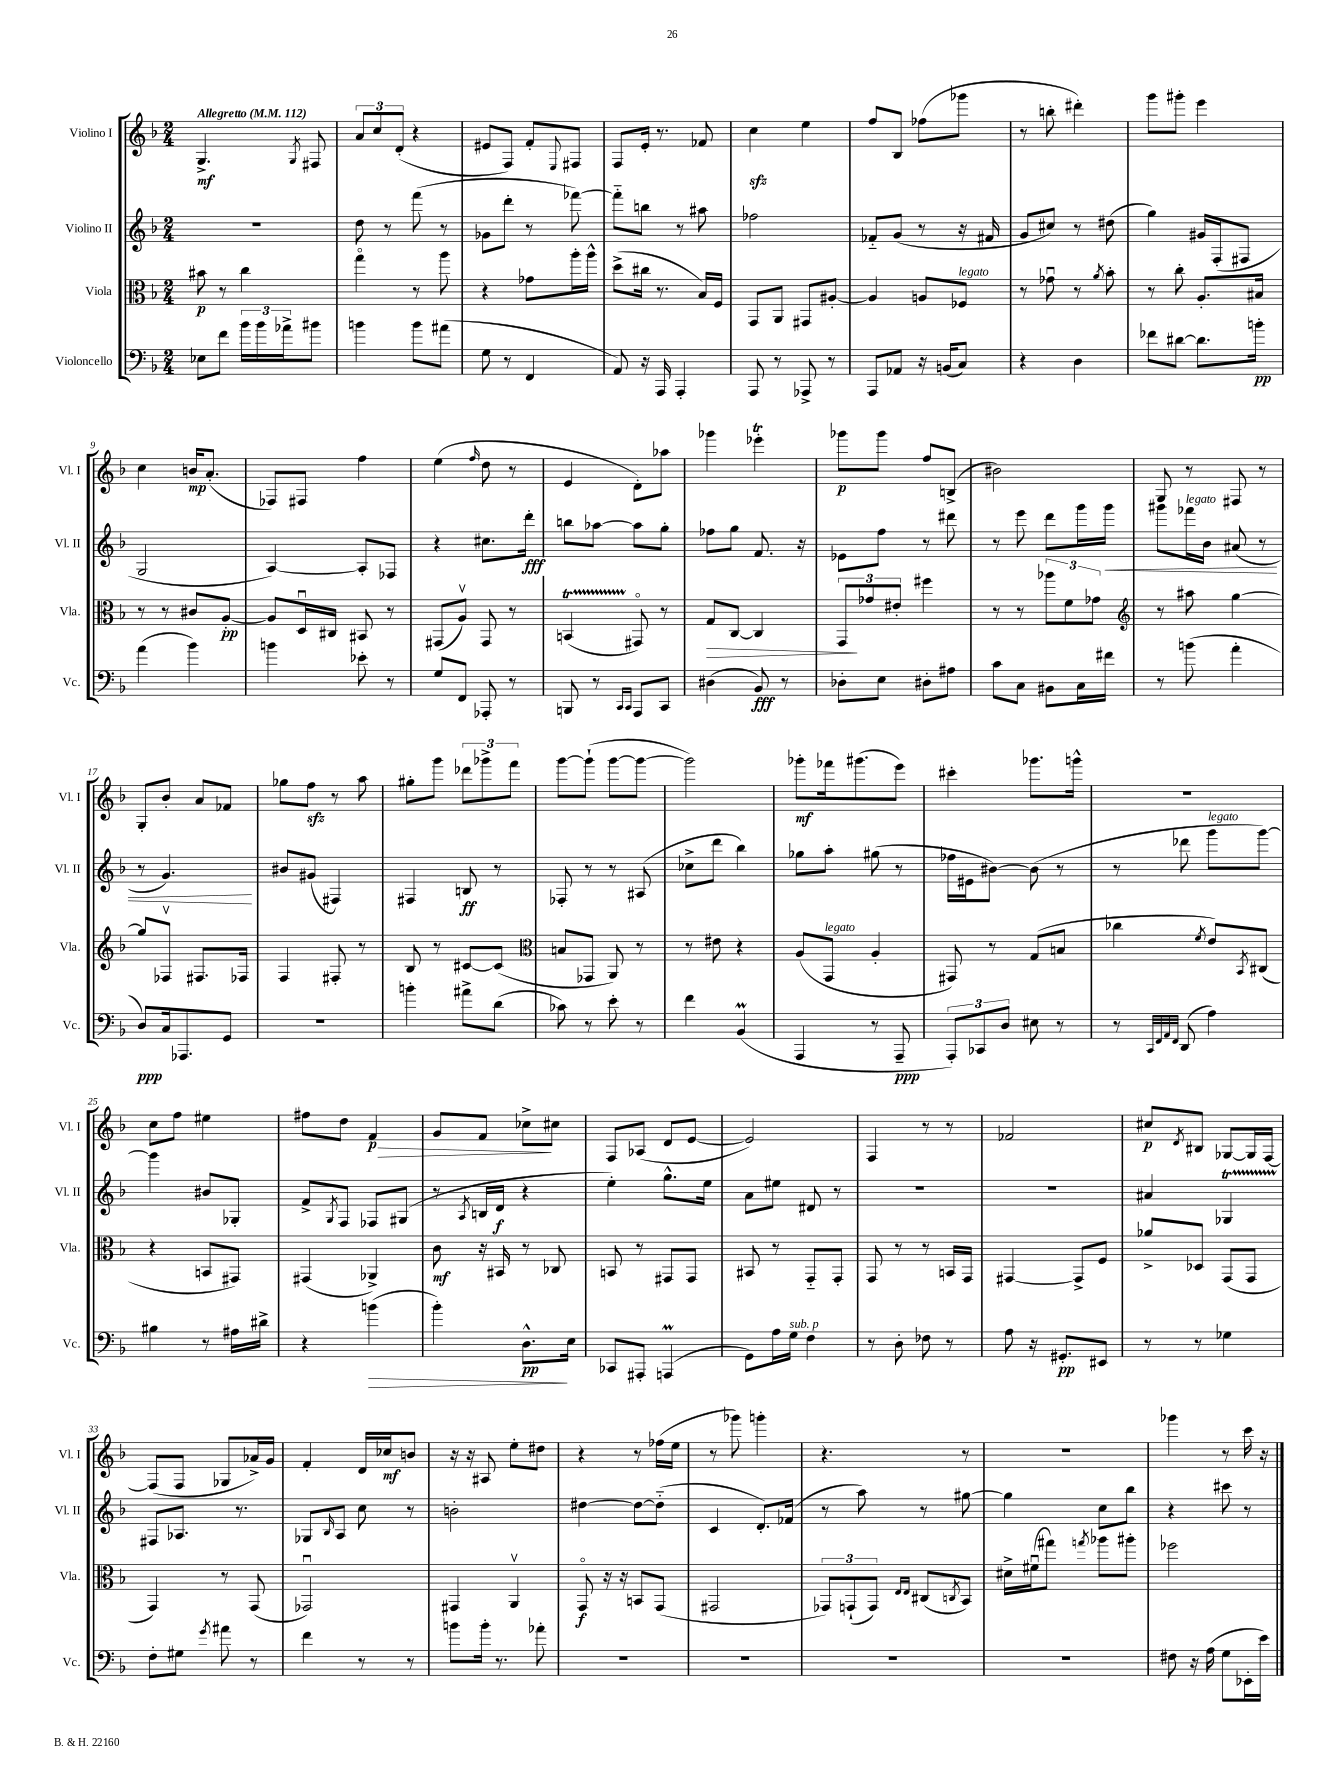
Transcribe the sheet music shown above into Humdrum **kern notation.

**kern	**kern	**kern	**kern
*staff4	*staff3	*staff2	*staff1
*clefF4	*clefC3	*clefG2	*clefG2
*k[b-]	*k[b-]	*k[b-]	*k[b-]
*M2/4	*M2/4	*M2/4	*M2/4
*MM112	*MM112	*MM112	*MM112
8E-	8b#	2r	4.G^
8f	8r	.	.
24b-	4cc	.	.
24b-	.	.	.
24a-^	.	.	.
.	.	.	8qG
8b#	.	.	8F#
=	=	=	=
4b	4ggo	8dd	12a
.	.	.	12cc
.	.	8r	.
.	.	.	(12d'
8b	8r	(8fff	4r
(8a#	8aa	8r	.
=	=	=	=
8G	4r	8g-	8e#
8r	.	8ddd'	8F)
4FF	8g-	8r	8f'
.	.	.	8qqE
.	16aa'	[8fff-)	8F#
.	16aa^^	.	.
=	=	=	=
8AA)	(8dd^	8fff-'~]	8F
16r	16cc#	8bb	16e'
16AAA	8.r	.	8.r
4AAA'	.	8r	.
.	16B-)	8aa#	8f-
.	16F	.	.
=	=	=	=
8AAA	8GG	2ff-	4cc
8r	8AA	.	.
8AAA-^	8GG#	.	4ee
8r	[8A#'	.	.
=	=	=	=
8AAA	4A#]	8f-'~	8ff
8AA-	.	(8g	8B-
16r	8A	8r	(8ff-
(16BB	.	.	.
8C)	8F-	16r	8ggg-
.	.	16f#	.
=	=	=	=
4r	8r	8g	8r
.	8g-u	8cc#)	8bb'
4D	8r	8r	4ddd#')
.	8qa	.	.
.	8b-'	(8dd#	.
=	=	=	=
8f-	8r	4gg)	8ggg
[8d#	8cc'	.	8ggg#'
8.d#]	8.A'	16g#	4eee
.	.	(16F'	.
.	.	8F#	.
16b'	16B#	.	.
=	=	=	=
(4a	8r	2G	4cc
.	8r	.	.
4b-)	8c#	.	16b
.	.	.	(8.a'
.	[8A'	.	.
=	=	=	=
4b	8A]	[4A)	8F-)
.	16Du	.	8F#
.	16C#	.	.
8e-'	8BB#	8A']	4ff
8r	8r	8F-	.
=	=	=	=
8G	(8GG#	4r	(4ee
8FF	8Av)	.	.
.	.	.	16qqff
8AAA-'	8GG#	8.cc#	8dd
8r	8r	.	8r
.	.	16ddd'	.
=	=	=	=
8BBB	(4BB	8bb	4e
8r	.	[8aa-	.
16qqCC	.	.	.
16qqCC	.	.	.
8AAA	8GG#o)	8aa-]	8d')
8CC	8r	8gg'	8aa-
=	=	=	=
(4D#	8G	8ff-	4ggg-
.	[8C	8gg	.
8BB-)	4C]	8.f	4eee-'
8r	.	.	.
.	.	16r	.
=	=	=	=
8D-'	12GG	8e-	8ggg-
.	12g-	.	.
8E	.	8ff	8ggg-
.	12e#'	.	.
8D#'	4ff#	8r	8ff
8A#	.	8ddd#	(8B^
=	=	=	=
8c	8r	8r	2b#)
8C	8r	8eee	.
8BB#	12aa-	8ddd	.
.	12f	.	.
16C	.	16ggg	.
.	12g-	.	.
16f#	.	16ggg	.
=	=	=	=
*	*clefG2	*	*
8r	8r	8ggg#	8G
(8b	8aa#	16fff-	8r
.	.	16b-	.
4a'	[4gg	(8a#	8F#
.	.	8r	8r
=	=	=	=
8D)	8gg]	8r	8G'
16C	8F-v	4.g)	8b-'
8.AAA-	.	.	.
.	8.F#	.	8a
8GG	.	.	8f-
.	16F-	.	.
=	=	=	=
2r	4F	8b#	8gg-
.	.	(8g#	8ff
.	8F#'	4F#)	8r
.	8r	.	8aa
=	=	=	=
4b'	8B-	4F#	8gg#'
.	8r	.	8ggg
8a#^	[8c#	8B	12ddd-
.	.	.	12ggg-^
(8d	(8c#]	8r	.
.	.	.	12fff
=	=	=	=
*	*clefC3	*	*
8c-)	8B	8F-'	[8ggg
8r	8GG-	8r	(8ggg`]
8e'	8AA)	8r	[8ggg
8r	8r	(8A#	8ggg_
=	=	=	=
4f	8r	8cc-^	2ggg])
.	8e#	8ddd	.
(4BB-	4r	4bb-)	.
=	=	=	=
4AAA	(8A	8gg-	8ggg-'
.	8GG	8aa'	16fff-
.	.	.	(8.ggg#
8r	4A'	(8gg#	.
8AAA~	.	8r	8eee)
=	=	=	=
12AAA')	8GG#)	16ff-	4ccc#'
.	.	16e#	.
12CC-	.	.	.
.	8r	[8b#)	.
12D	.	.	.
8E#	(8G	(8b#]	8.ggg-
8r	8B	8r	.
.	.	.	16ggg^^
=	=	=	=
8r	4cc-	8r	2r
32qqCC	.	.	.
32qqFF	.	.	.
32qqAA	.	.	.
32qqFF	.	.	.
(8DD	.	8ddd-	.
.	8qf	.	.
4A)	8e)	8ggg	.
.	8qBB-	.	.
.	(8C#	[8ggg)	.
=	=	=	=
4B#	4r	4ggg]	8cc
.	.	.	8ff
8r	8BB	8b#	4ee#
16A#	8GG#)	8G-'	.
16d#^	.	.	.
=	=	=	=
4r	(4GG#	8f^	8ff#
.	.	8qG	.
.	.	8F	8dd
(4b	4AA-^)	8F-	4f
.	.	(8G#	.
=	=	=	=
4b-')	8c	8r	8g
.	.	8qA	.
.	16r	16B	8f
.	16BB#	16d	.
8.D^^	8r	4r	8cc-^
.	8C-	.	8cc#
16E	.	.	.
=	=	=	=
8CC-	8BB	4ee')	8F
8AAA#'	8r	.	(8A-
(4AAA	8GG#	8.gg^^	8d
.	8GG#	.	[8e
.	.	16ee	.
=	=	=	=
8GG)	8BB#	8a	2e])
16A	8r	8ee#	.
16G	.	.	.
4F	8GG'~	8d#	.
.	8GG'	8r	.
=	=	=	=
8r	8GG	2r	4F
8D'	8r	.	.
8F-	8r	.	8r
8r	16BB	.	8r
.	16GG	.	.
=	=	=	=
8A	[4GG#	2r	2f-
16r	.	.	.
8.GG#'	.	.	.
.	8GG#^]	.	.
8EE#	8F	.	.
=	=	=	=
8r	8a-^	4a#	8cc#
.	.	.	8qd
8r	8D-	.	8B#
4G-	(8GG	4G-	[8G-
.	8GG	.	16G-]
.	.	.	[16F
=	=	=	=
8F'	4GG)	8F#	(8F]
8G#	.	8.A-	8F
8qg	.	.	.
8a#	8r	.	8G-
.	.	8.r	.
8r	(8GG	.	16a-^)
.	.	.	16g
=	=	=	=
4f	2GG-u)	8G-	4f'
.	.	16qqB-	.
.	.	8A	.
8r	.	8cc	16d
.	.	.	16cc-
8r	.	8r	8b
=	=	=	=
8b	4GG#	2b'	16r
.	.	.	16r
16b'	.	.	8A#
8.r	.	.	.
.	4AAv	.	8ee'
8a-'	.	.	8dd#
=	=	=	=
2r	8GGo	[4dd#	4r
.	16r	.	.
.	16r	.	.
.	8BB	8dd#_	8r
.	(8GG	(8dd#'~]	(16ff-
.	.	.	16ee
=	=	=	=
2r	2GG#	4c	8r
.	.	.	8ggg-)
.	.	8.d')	4ggg'
.	.	(16f-	.
=	=	=	=
2r	12GG-)	8r	4.r
.	(12GG`	.	.
.	.	8aa)	.
.	12GG)	.	.
.	16qqE	.	.
.	16qqE	.	.
.	(8C#	8r	.
.	8qC	.	.
.	8BB-)	[8gg#	8r
=	=	=	=
2r	16d#^	4gg#]	2r
.	(16f#u	.	.
.	8gg#)	.	.
.	8qgg	.	.
.	8aa-	8cc	.
.	8aa#'	8bb-	.
=	=	=	=
8F#	2ff-	4r	4ggg-
16r	.	.	.
(16A	.	.	.
8G	.	8ccc#	8r
16EE-'	.	8r	16ccc
16e)	.	.	16r
==	==	==	==
*-	*-	*-	*-
